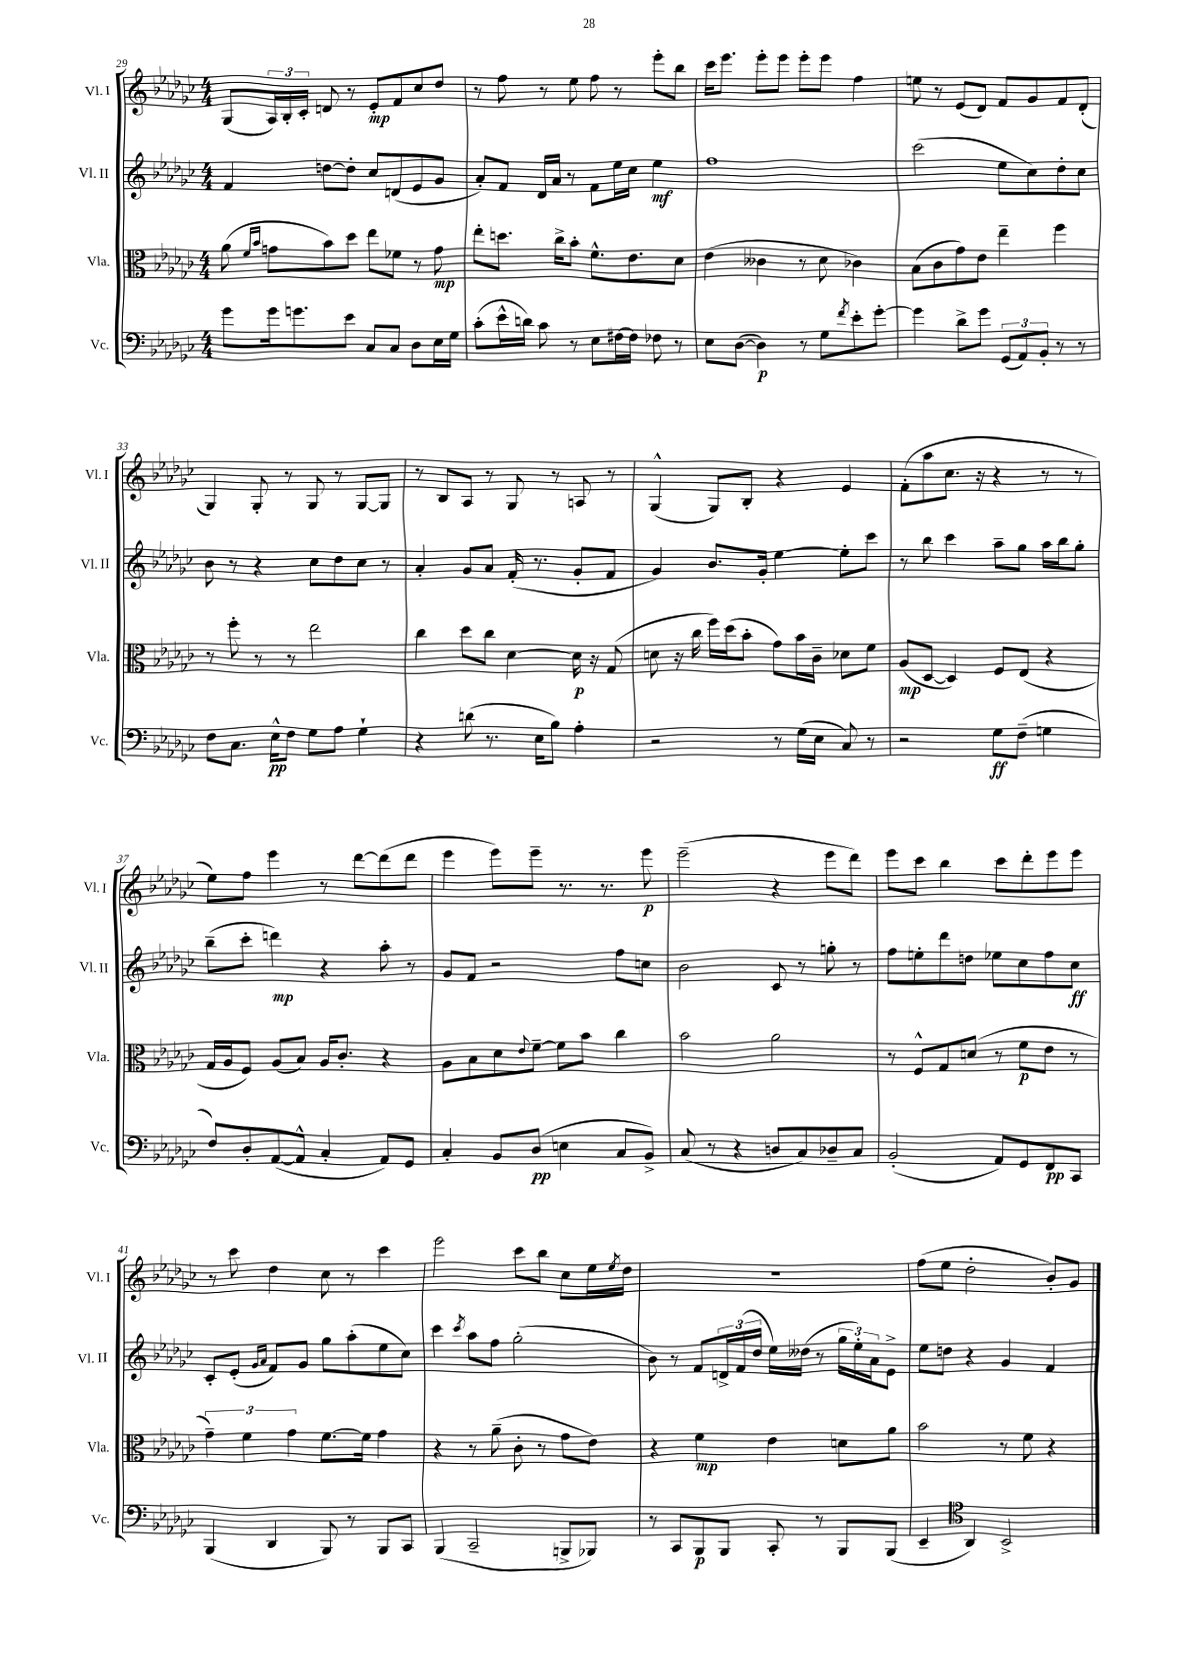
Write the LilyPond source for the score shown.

<<
\new StaffGroup <<
\new Staff = "s0" \with { instrumentName = "Vl. I" shortInstrumentName = "Vl. I" } {
    \clef treble \key ges \major \numericTimeSignature \time 4/4
    ges8( \tuplet 3/2 { aes16) bes16-. ces'16-. } d'8 r8 ees'8-.\mp f'8 ces''8 des''8 |
    r8 f''8 r8 ees''8 f''8 r8 ees'''8-. bes''8 |
    ces'''16 ees'''8. ees'''8-. ees'''8 ees'''8-. ees'''8 f''4 |
    e''8 r8 ees'8( des'8) f'8 ges'8 f'8 des'8-.( |
    ges4) ges8-. r8 ges8 r8 ges8~ ges8 |
    r8 bes8 aes8 r8 ges8 r8 a8 r8 |
    ges4-^( ges8) bes8-. r4 ees'4 |
    f'8-.( aes''8 ces''8. r16 r4 r8 r8 |
    ees''8) f''8 ees'''4 r8 des'''8~ des'''8( des'''8 |
    ees'''4 ees'''8) ees'''8-- r8. r8. ees'''8\p |
    ees'''2--( r4 ees'''8 des'''8) |
    ees'''8 ces'''8 bes''4 ces'''8 des'''8-. ees'''8 ees'''8 |
    r8 ces'''8 des''4 ces''8 r8 ces'''4 |
    ees'''2 ces'''8 bes''8 ces''8 ees''16 \acciaccatura { ees''8 } des''16 |
    R1 |
    f''8( ees''8 des''2-. bes'8-.) ges'8 \bar "|." |
}
\new Staff = "s1" \with { instrumentName = "Vl. II" shortInstrumentName = "Vl. II" } {
    \clef treble \key ges \major \numericTimeSignature \time 4/4
    f'4 d''8~ d''8-. ces''8 d'8( ees'8 ges'8 |
    aes'8-.) f'8 des'16 aes'16 r8 f'8 ees''16 ces''16 ees''4\mf |
    f''1 |
    ces'''2( ees''8 ces''8) des''8-. ces''8 |
    bes'8 r8 r4 ces''8 des''8 ces''8 r8 |
    aes'4-. ges'8 aes'8 f'16-.( r8. ges'8-. f'8 |
    ges'4) bes'8. ges'16-. ees''4~ ees''8-. ces'''8 |
    r8 bes''8 ces'''4 aes''8-- ges''8 aes''16 bes''16 ges''8-. |
    bes''8--( ces'''8-. d'''4\mp) r4 aes''8-. r8 |
    ges'8 f'8 r2 f''8 c''8 |
    bes'2 ces'8 r8 g''8-. r8 |
    f''8 e''8-. des'''8 d''8 ees''8 ces''8 f''8 ces''8\ff |
    ces'8-. ees'8-.( \grace { ges'16 aes'16 } f'8) ges'8 ges''8 aes''8-.( ees''8 ces''8) |
    ces'''4 \acciaccatura { ces'''8 } aes''8 f''8 ges''2-.( |
    bes'8) r8 f'8 \tuplet 3/2 { d'16-> f'16( des''16 } ees''16) deses''16( r8 \tuplet 3/2 { ges''16 ees''16-.) aes'16 } ees'8-> |
    ees''8 d''8 r4 ges'4 f'4 \bar "|." |
}
\new Staff = "s2" \with { instrumentName = "Vla." shortInstrumentName = "Vla." } {
    \clef alto \key ges \major \numericTimeSignature \time 4/4
    aes'8( \grace { f'16 bes'16 } g'8 bes'8) des''8 ees''8 fes'8 r8 g'8\mp |
    ees''8-. d''8. ces''16-> bes'8-. f'8.-^ ees'8. des'8 |
    ees'4( ceses'4 r8 des'8 ces'4) |
    bes8( ces'8 ges'8) ees'8 ees''4-- f''4 |
    r8 f''8-. r8 r8 ees''2 |
    ces''4 des''8 ces''8 des'4~ des'16\p r16 ges8( |
    d'8 r16 ces''16 f''16) des''16( bes'8-. ges'8) bes'16 ces'16-- des'8 f'8 |
    aes8\mp( des8~ des4) f8 ees8( r4 |
    ges16 aes16 f8) aes8( bes8) aes16 ces'8.-. r4 |
    aes8 bes8 des'8 \appoggiatura { ees'8 } f'8~-- f'8 bes'8 ces''4 |
    bes'2 aes'2 |
    r8 f8-^ ges8 d'8( r8 f'8\p ees'8 r8 |
    \tuplet 3/2 { ges'4--) f'4 ges'4 } f'8.~ f'16 ges'4 |
    r4 r8 aes'8--( ces'8-. r8 ges'8 ees'8) |
    r4 f'4\mp ees'4 d'8 aes'8 |
    bes'2 r8 f'8 r4 \bar "|." |
}
\new Staff = "s3" \with { instrumentName = "Vc." shortInstrumentName = "Vc." } {
    \clef bass \key ges \major \numericTimeSignature \time 4/4
    ges'8 ges'16 g'8. ees'8 ces8 ces8 des8 ees16 ges16 |
    ces'8-.( ees'16-^ d'16) ces'8 r8 ees8 fis16~ fis16 fes8 r8 |
    ees8 des8~( des4\p) r8 ges8 \acciaccatura { f'8 } ees'8-. ges'8~-. |
    ges'4 des'8-> ges'8 \tuplet 3/2 { ges,8( aes,8) bes,8-. } r8 r8 |
    f8 ces8. ees16-^\pp f8 ges8 aes8 ges4-! |
    r4 d'8( r8. ees16 bes8) aes4-. |
    r2 r8 ges16( ees16 ces8) r8 |
    r2 ges8\ff f8--( g4 |
    f8) des8-. aes,8~( aes,8-^ ces4-. aes,8) ges,8 |
    ces4-. bes,8 des8\pp( e4 ces8 bes,8->) |
    ces8( r8 r4 d8 ces8) des8-- ces8 |
    bes,2-.( aes,8) ges,8 f,8\pp ces,8 |
    bes,,4( des,4 bes,,8) r8 bes,,8 ces,8 |
    bes,,4( ces,2-- b,,8-> bes,,8) |
    r8 ces,8 bes,,8\p bes,,8 ces,8-. r8 bes,,8 bes,,8( |
    ees,4-- \clef tenor aes,4) bes,2-> \bar "|." |
}
>>
>>
\layout { \context { \Score currentBarNumber = #29 } }
